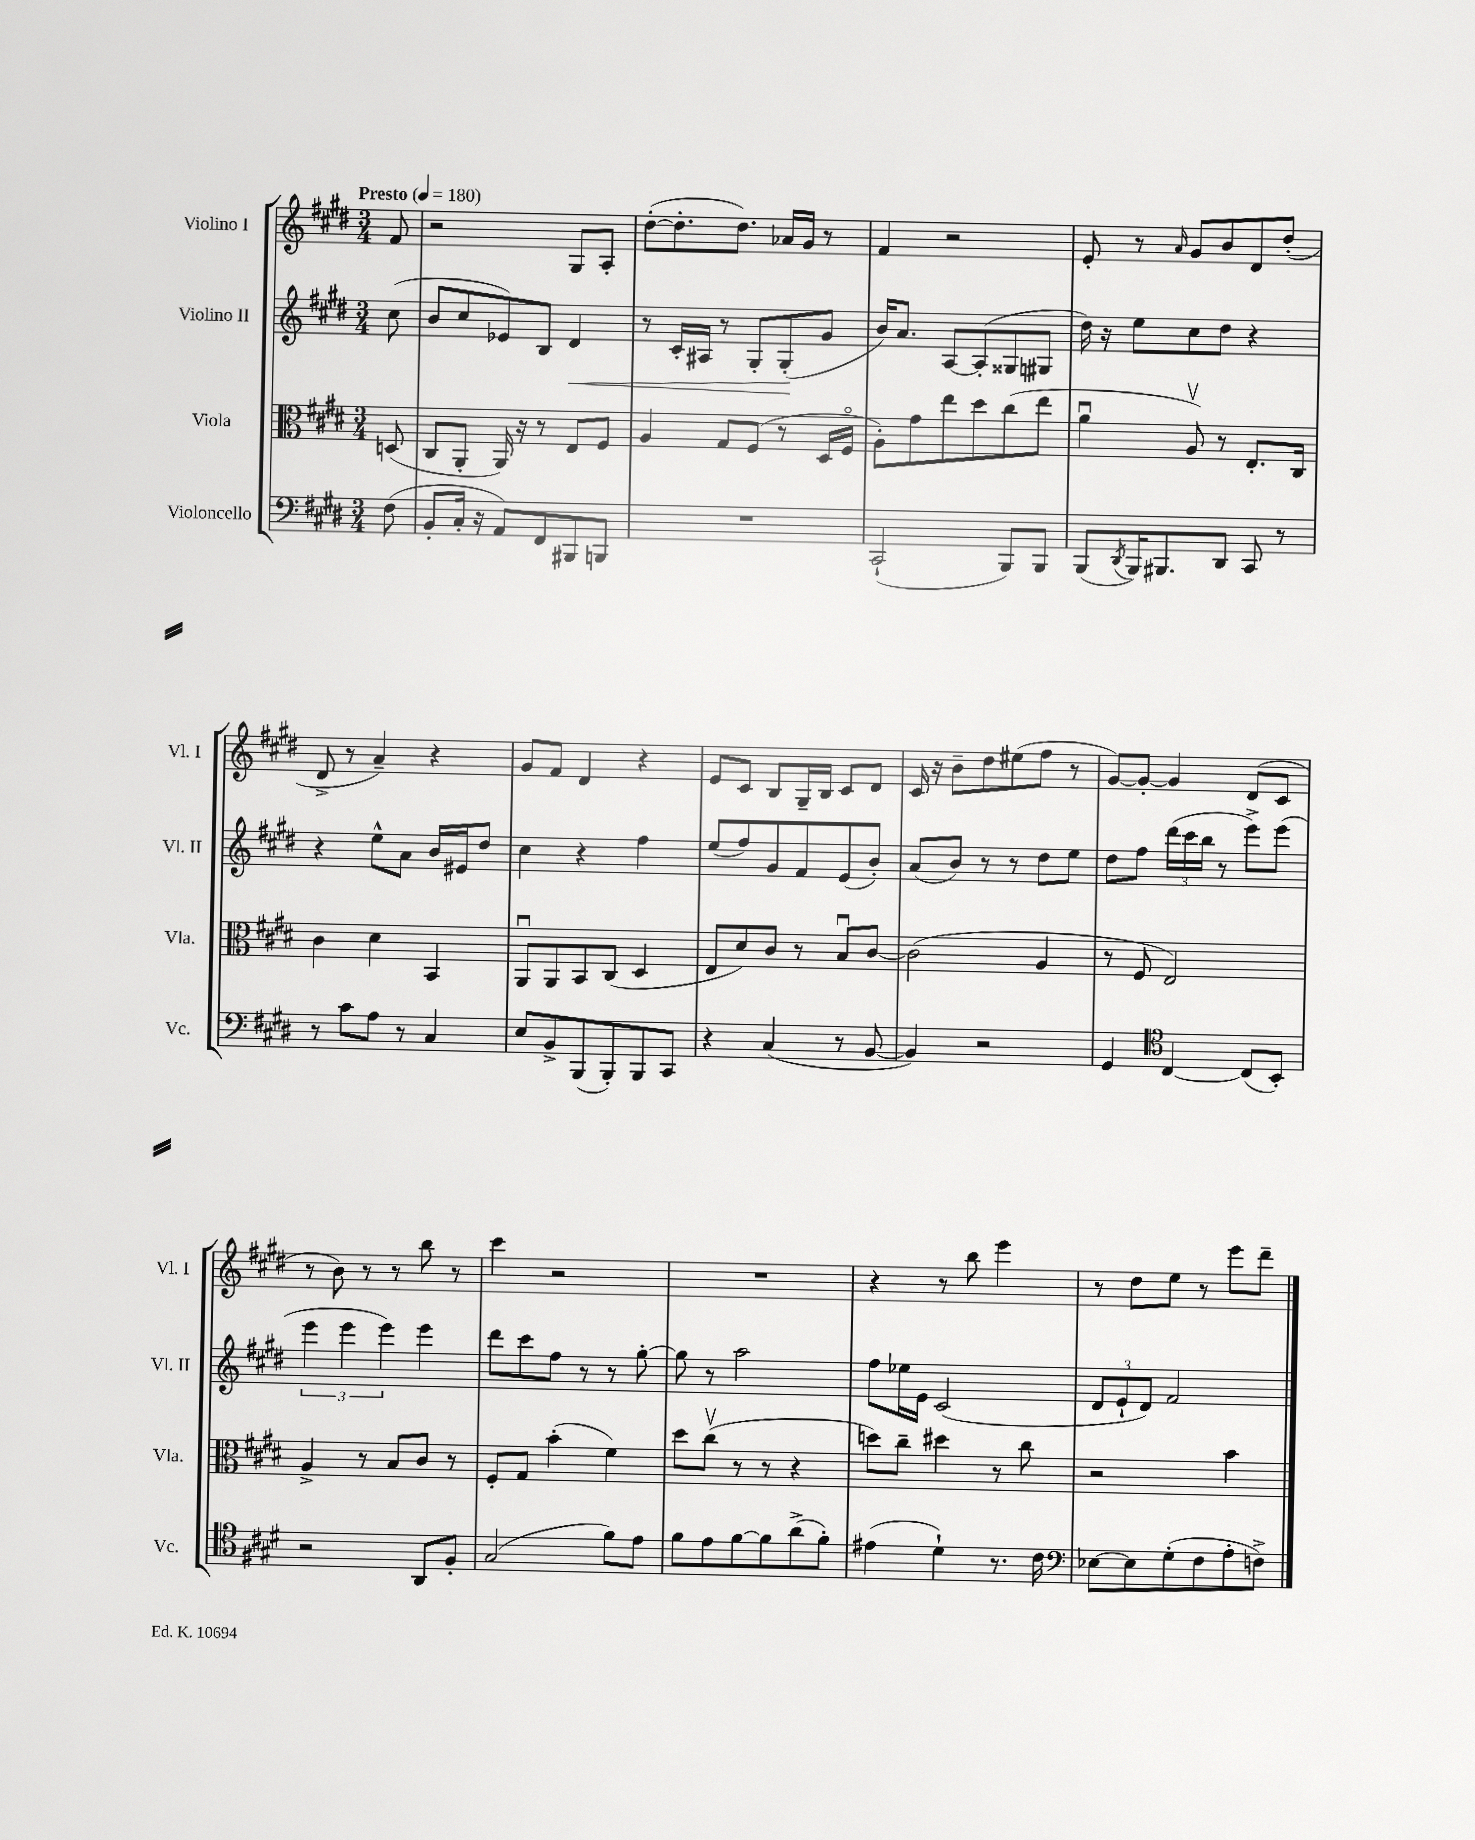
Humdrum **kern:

**kern	**kern	**kern	**kern
*staff4	*staff3	*staff2	*staff1
*clefF4	*clefC3	*clefG2	*clefG2
*k[f#c#g#d#]	*k[f#c#g#d#]	*k[f#c#g#d#]	*k[f#c#g#d#]
*M3/4	*M3/4	*M3/4	*M3/4
*MM180	*MM180	*MM180	*MM180
(8F#	(8D	(8cc#	8f#
=	=	=	=
8BB'	8C#	8b	2r
16C#'	8AA'	8cc#	.
16r	.	.	.
8AA)	16AA)	8e-)	.
.	16r	.	.
8FF#	8r	8B	.
8BBB#	8E	4d#	8G#
8BBB	8F#	.	8A'
=	=	=	=
2.r	4A	8r	([8dd#'
.	.	16c#'	8.dd#']
.	.	16A#	.
.	8G#	8r	.
.	.	.	8.dd#)
.	(8F#	8G#'	.
.	8r	(8G#'	16a-
.	.	.	16g#
.	16D#	8g#	8r
.	16F#o	.	.
=	=	=	=
(2CC#`	8A')	16b)	4f#
.	.	8.a	.
.	8g#	.	.
.	8ee	[8A	2r
.	8dd#	(8A']	.
8BBB)	(8cc#	8G##	.
8BBB	8ee	8G#	.
=	=	=	=
(8BBB	4au	16dd#)	8e'
.	.	16r	.
8qDD#	.	.	.
16BBB)	.	8ee	8r
8.BBB#	.	.	.
.	.	.	16qqa
.	8Av)	8cc#	8g#
8DD#	8r	8dd#	8b
8CC#	8.E'	4r	8d#
8r	.	.	(8dd#'
.	16C#	.	.
=	=	=	=
8r	4c#	4r	8d#^
8c#	.	.	8r
8A	4d#	8ee^^	4a~)
8r	.	8a	.
4C#	4BB	16b	4r
.	.	16e#	.
.	.	8dd#	.
=	=	=	=
8E	8AAu	4cc#	8g#
8BB^	8AA	.	8f#
(8BBB	8BB	4r	4d#
8BBB')	(8C#	.	.
8BBB	4D#	4ff#	4r
8CC#	.	.	.
=	=	=	=
4r	8E	(8ee	8e
.	8d#)	8ff#)	8c#
(4C#	8c#	8g#	8B
.	8r	8f#	16G#~
.	.	.	16B
8r	8Bu	(8e	8c#
[8BB	[8c#	8b')	8d#
=	=	=	=
4BB])	(2c#]	(8a	16c#
.	.	.	16r
.	.	8b)	8b~
2r	.	8r	8dd#
.	.	8r	(8ee#
.	4A	8dd#	8ff#
.	.	8ee	8r
=	=	=	=
4GG#	8r	8dd#	[8g#)
.	8F#	8ff#	8g#'_
*clefC4	*	*	*
[4C#	2E)	(24ddd#	4g#]
.	.	24ccc#	.
.	.	24bb	.
.	.	8r	.
(8C#]	.	8eee^)	(8d#
8BB')	.	(8eee	8c#
=	=	=	=
2r	4A^	6eee	8r
.	.	.	8b)
.	.	6eee	.
.	8r	.	8r
.	.	6eee)	.
.	8B	.	8r
8AA	8c#	4eee	8bb
8F#'	8r	.	8r
=	=	=	=
(2G#	8F#'	8ddd#	4ccc#
.	8G#	8ccc#	.
.	(4b'	8ff#	2r
.	.	8r	.
8f#)	4f#)	8r	.
8e	.	[8gg#'	.
=	=	=	=
8f#	8dd#	8gg#]	2.r
8e	(8cc#v	8r	.
[8f#	8r	2aa	.
8f#]	8r	.	.
(8a^	4r	.	.
8f#')	.	.	.
=	=	=	=
(4e#	8dd)	8ff#	4r
.	8cc#~	16ee-	.
.	.	16e	.
4d#`)	4dd#	(2c#	8r
.	.	.	8bb
8.r	8r	.	4eee
.	8cc#	.	.
16c#	.	.	.
=	=	=	=
*clefF4	*	*	*
[8E-	2r	12d#	8r
.	.	12e`	.
8E-]	.	.	8dd#
.	.	12d#)	.
(8G#'	.	2f#	8ee
8F#	.	.	8r
8A'	4b	.	8eee
8F^)	.	.	8ddd#~
==	==	==	==
*-	*-	*-	*-
